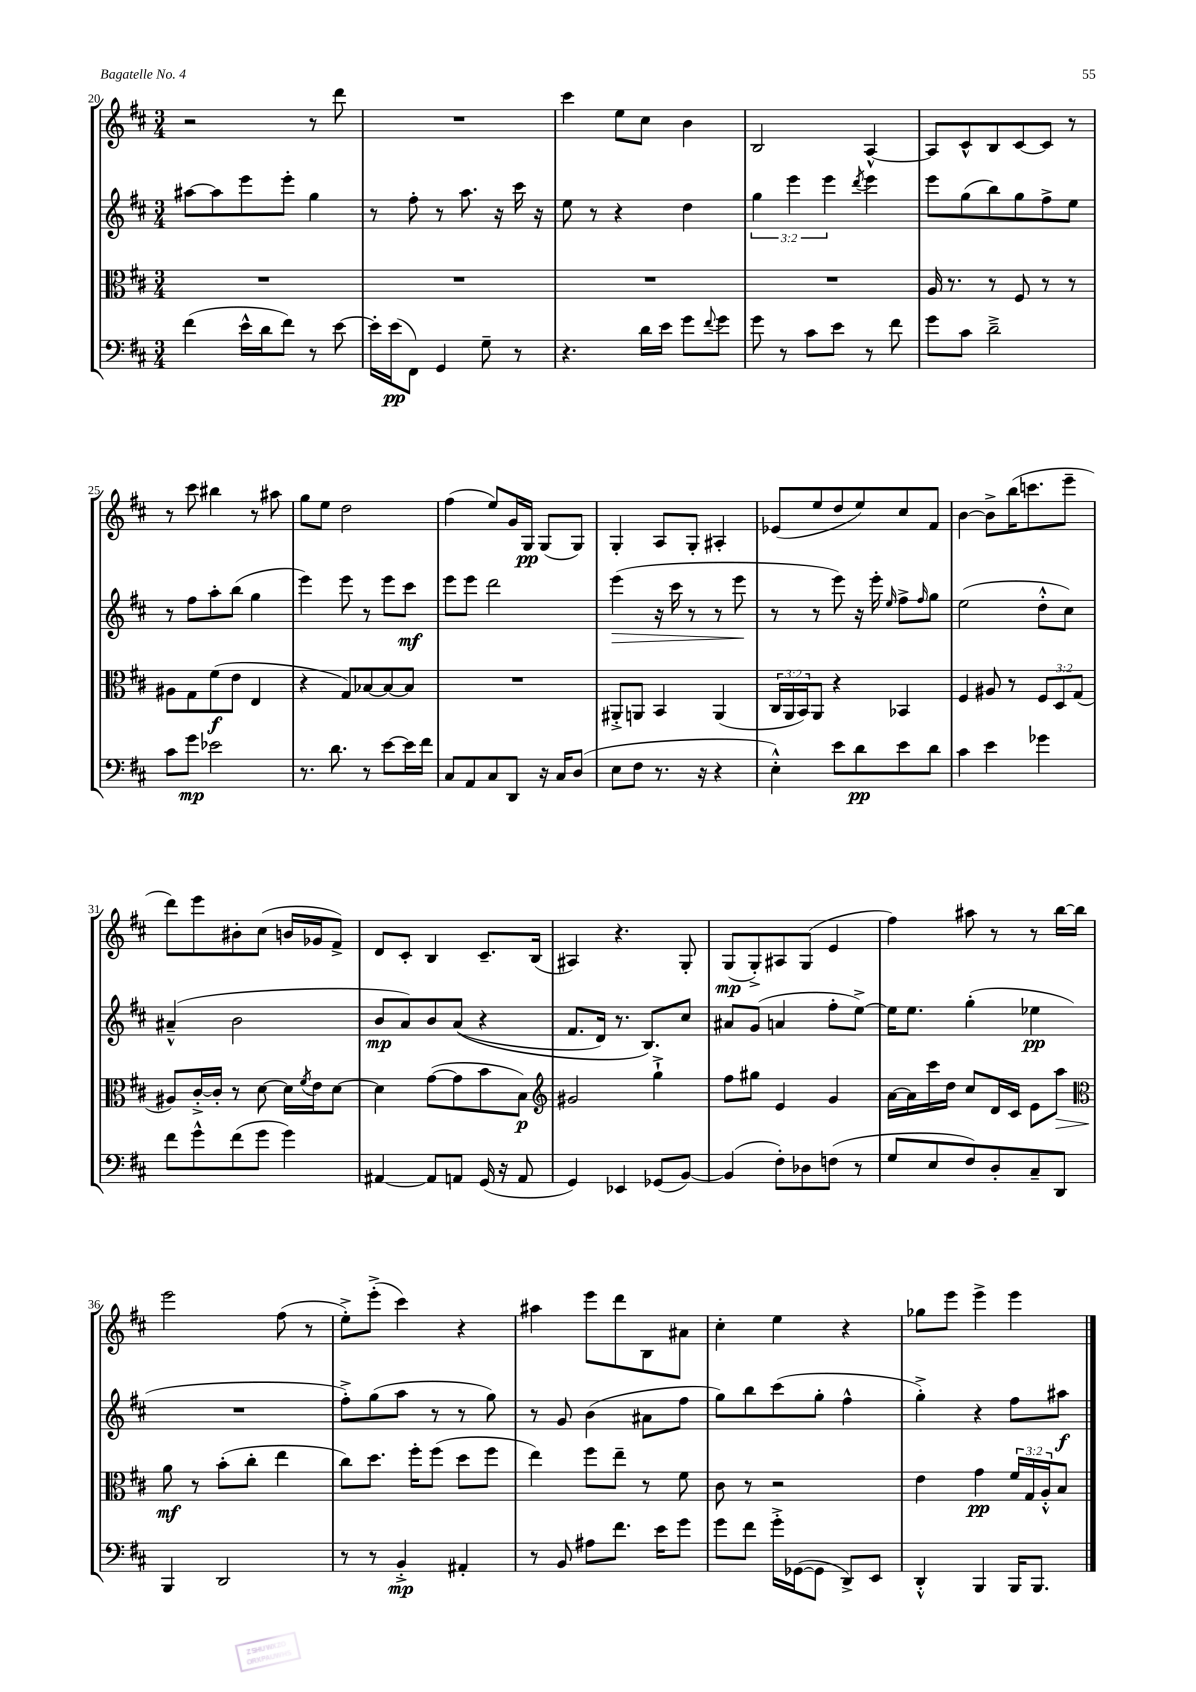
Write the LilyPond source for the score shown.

<<
\new StaffGroup <<
\new Staff = "s0" {
    \clef treble \key d \major \numericTimeSignature \time 3/4
    r2 r8 d'''8 |
    R2. |
    cis'''4 e''8 cis''8 b'4 |
    b2 a4~-^ |
    a8 cis'8-^ b8 cis'8~ cis'8 r8 |
    r8 cis'''8 bis''4 r8 ais''8 |
    g''8 e''8 d''2 |
    fis''4( e''8) g'16 g16\pp g8( g8) |
    g4-. a8 g8-. ais4-. |
    ees'8( e''8 d''8 e''8) cis''8 fis'8 |
    b'4~ b'8-> b''16( c'''8. e'''8-- |
    d'''8) e'''8 bis'8-. cis''8( b'16 ges'16 fis'8->) |
    d'8 cis'8-. b4 cis'8.-- b16( |
    ais4) r4. g8-. |
    g8\mp( g8-.->) ais8 g8( e'4 |
    fis''4) ais''8 r8 r8 b''16~ b''16 |
    e'''2 fis''8( r8 |
    e''8-.->) e'''8-.->( cis'''4) r4 |
    ais''4 e'''8 d'''8 b8 ais'8 |
    cis''4-. e''4 r4 |
    ges''8 e'''8 e'''4-> e'''4 \bar "|." |
}
\new Staff = "s1" {
    \clef treble \key d \major \numericTimeSignature \time 3/4 \override Staff.TupletNumber.text = #tuplet-number::calc-fraction-text
    ais''8~ ais''8 e'''8 e'''8-. g''4 |
    r8 fis''8-. r8 a''8. r16 cis'''16 r16 |
    e''8 r8 r4 d''4 |
    \tuplet 3/2 { g''4 e'''4 e'''4 } \acciaccatura { d'''8 } e'''4 |
    e'''8 g''8( b''8) g''8 fis''8-> e''8 |
    r8 fis''8 a''8-. b''8( g''4 |
    e'''4) e'''8 r8 e'''8 cis'''8\mf |
    e'''8 e'''8 d'''2 |
    e'''4\>( r16 cis'''16 r8 r8 e'''8\! |
    r8 r8 e'''8) r16 e'''16-. \grace { e''16 } fis''8-> \grace { fis''16 } g''8 |
    e''2( d''8-.-^ cis''8) |
    ais'4---^( b'2 |
    b'8\mp a'8) b'8 a'8(\( r4 |
    fis'8. d'16) r8. b8.\) cis''8 |
    ais'8 g'8( a'4 fis''8-. e''8~->) |
    e''16 e''8. g''4-.( ees''4\pp |
    R2. |
    fis''8-.->) g''8( a''8 r8 r8 g''8) |
    r8 g'8 b'4( ais'8 fis''8 |
    g''8) b''8 cis'''8( g''8-. fis''4-^ |
    g''4-.->) r4 fis''8 ais''8\f \bar "|." |
}
\new Staff = "s2" {
    \clef alto \key d \major \numericTimeSignature \time 3/4 \override Staff.TupletNumber.text = #tuplet-number::calc-fraction-text
    R2. |
    R2. |
    R2. |
    R2. |
    a16 r8. r8 fis8 r8 r8 |
    ais8 g8 fis'8\f( e'8 e4 |
    r4 g8) bes8~ bes8~ bes8 |
    R2. |
    ais,8-.-> a,8 b,4 a,4( |
    \tuplet 3/2 { cis16 a,16 b,16) } a,8 r4 bes,4 |
    fis4 ais8 r8 \tuplet 3/2 { fis8 d8 g8( } |
    ais8) cis'16~-.-> cis'16-. r8 d'8~ d'16 \acciaccatura { fis'8 } e'16 d'8~ |
    d'4 g'8~( g'8 b'8 b8\p) |
    \clef treble gis'2 g''4-!-> |
    fis''8 gis''8 e'4 g'4 |
    a'16~ a'16 cis'''16 d''16 cis''8 d'16 cis'16 e'8 a''8\> |
    \clef alto a'8\mf\! r8 b'8-.( cis''8-. e''4 |
    cis''8) d''8. fis''16-. fis''8( d''8 fis''8 |
    e''4) fis''8 e''8-- r8 fis'8 |
    cis'8 r8 r2 |
    e'4 g'4\pp \tuplet 3/2 { fis'16 g16 a16-.-^ } b8 \bar "|." |
}
\new Staff = "s3" {
    \clef bass \key d \major \numericTimeSignature \time 3/4
    fis'4( e'16-^ d'16 fis'8) r8 e'8~ |
    e'16-. e'16\pp( fis,8) g,4 g8-- r8 |
    r4. d'16 e'16 g'8 \appoggiatura { fis'8 } g'8 |
    g'8 r8 cis'8 e'8 r8 fis'8 |
    g'8 cis'8 d'2---> |
    cis'8 g'8\mp ees'2 |
    r8. d'8. r8 e'8~ e'16 fis'16 |
    cis8 a,8 cis8 d,8 r16 cis16 d8( |
    e8 fis8 r8. r16 r4 |
    e4-.-^) e'8 d'8\pp e'8 d'8 |
    cis'4 e'4 ges'4 |
    fis'8 g'8-^ fis'8( g'8 g'4) |
    ais,4~ ais,8 a,8 g,16( r16 a,8 |
    g,4) ees,4 ges,8( b,8~) |
    b,4( fis8-.) des8 f8( r8 |
    g8 e8 fis8) d8-. cis8-- d,8 |
    b,,4 d,2 |
    r8 r8 b,4-.->\mp ais,4-. |
    r8 b,8 ais8 fis'8. e'16 g'8 |
    g'8 fis'8 g'16-.-> ges,16~( ges,8 d,8->) e,8 |
    d,4-.-^ b,,4 b,,16 b,,8. \bar "|." |
}
>>
>>
\layout { \context { \Score currentBarNumber = #20 } }
